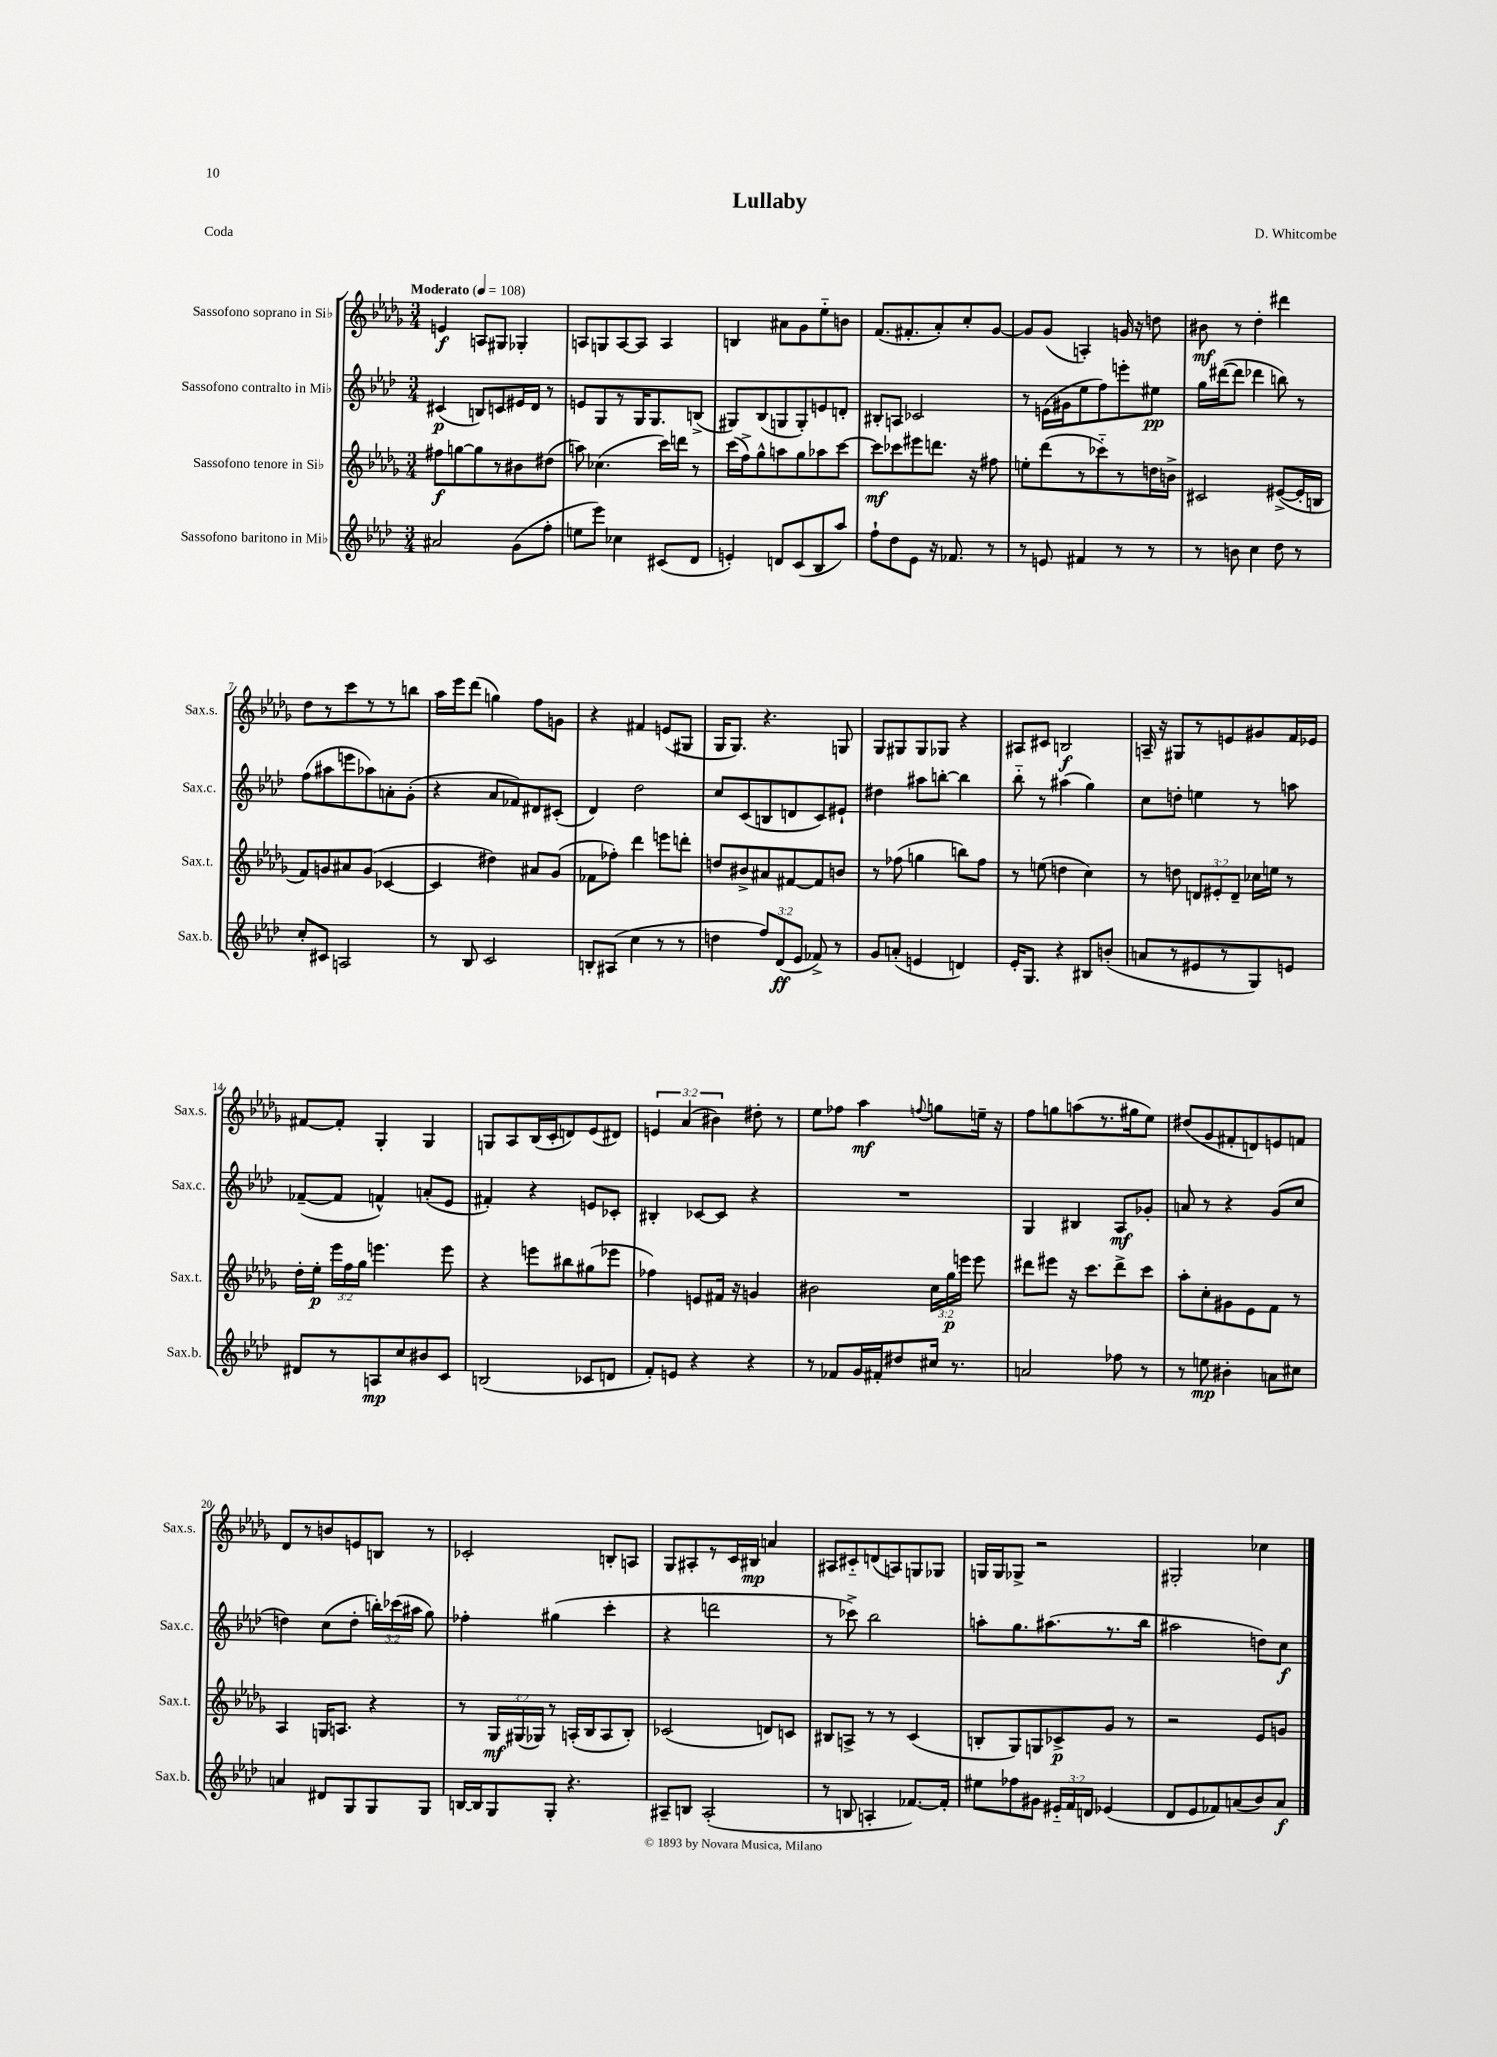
\header { title = "Lullaby" composer = "D. Whitcombe" piece = "Coda" }
<<
\new StaffGroup <<
\new Staff = "s0" \with { instrumentName = "Sassofono soprano in Sib" shortInstrumentName = "Sax.s." } {
    \clef treble \key des \major \numericTimeSignature \time 3/4 \override Staff.TupletNumber.text = #tuplet-number::calc-fraction-text \tempo "Moderato" 4 = 108
    \autoBeamOff e'4\f a8[ gis8] ges4-. |
    a8[ g8 a8~ a8] a4 |
    b4 ais'8[ ges'8 ees''8-_ b'8] |
    f'8.[( fis'8.-. aes'8-.) c''8-. ges'8]~ |
    ges'8[ ges'8]( a4-.) g'16 r16 d''8 |
    bis'8\mf r8 des''4-. dis'''4 |
    des''8[ r8 c'''8 r8 r8 b''8] |
    aes''16[ ees'''16 des'''8]( g''4) f''8[ g'8] |
    r4 fis'4 e'8[( gis8] |
    ges16[ ges8.]) r4. g8 |
    ges8[ gis8 gis8 ges8] r4 |
    ais8[ cis'8] b2\f |
    a16-- r16 gis8[ r8 e'8 gis'8 f'16 ees'16] |
    fis'8[~ fis'8]-. ges4-. ges4 |
    g8[ aes8 bes16( c'16-. d'8) ees'8( dis'8]) |
    \tuplet 3/2 { e'4 aes'4( bis'4) } dis''8-. r8 |
    ees''8[ fes''8] aes''4\mf \appoggiatura { f''8 } g''8[ e''16]-- r16 |
    f''8[ g''8 a''8( r8. gis''16 ees''8]) |
    dis''8[( ges'8 fis'8-. d'8) e'8 f'8] |
    des'8[ r8 b'8 e'8 b8] r8 |
    ces'2-. b8[-. a8] |
    ges8[ ais8-. r8 c'16 bis16]\mp a'4 |
    ais8[ cis'8-_ d'8( a8) g8 ges8] |
    g16[ g16 ges8]-> r2 |
    gis2-. ces''4 \bar "|." |
}
\new Staff = "s1" \with { instrumentName = "Sassofono contralto in Mib" shortInstrumentName = "Sax.c." } {
    \clef treble \key aes \major \numericTimeSignature \time 3/4 \override Staff.TupletNumber.text = #tuplet-number::calc-fraction-text
    \autoBeamOff cis'4\p( b8[) c'8 eis'16 des'16] r8 |
    e'8[ g8 r8 g16 g8. b8]->( |
    gis8[) bes8( g8 g8-.) e'8 d'8]-. |
    bis8[-. a8] ces'2 |
    r8 e'16[( gis'16 ees''8 f''8) e'''8-. eis''8]\pp |
    g''16[ dis'''16~( dis'''8] des'''4 b''8) r8 |
    f''8[( ais''8 e'''8 aes''8) a'8-. g'8]-.( |
    r4 aes'8[ fes'8) dis'8 cis'8]-.( |
    des'4) des''2 |
    c''8[ c'8( b8 d'8 c'8) eis'8]-! |
    dis''4 ais''8[ b''8]~-. b''4 |
    bes''8-_ r8 ais''4( g''4) |
    c''8[ d''8]-. e''4 r8 a''8 |
    fes'8[~--( fes'8] f'4-^) a'8[-.( ees'8] |
    fis'4-.) r4 e'8[ ces'8]-. |
    bis4-. ces'8[~ ces'8] r4 |
    R2. |
    g4 bis4 aes8[\mf ges'8]-. |
    a'8 r8 r4 g'8[( c''8] |
    d''4) c''8[( d''8]-. \tuplet 3/2 { b''16[-.) ces'''16( ais''16] } g''8) |
    fes''4-. gis''4( c'''4-. |
    r4 d'''2 |
    r8 ces'''8->) bes''2 |
    a''8[-. g''8. ais''8.( r8. bes''16] |
    ais''2 d''8[) c''8]\f \bar "|." |
}
\new Staff = "s2" \with { instrumentName = "Sassofono tenore in Sib" shortInstrumentName = "Sax.t." } {
    \clef treble \key des \major \numericTimeSignature \time 3/4 \override Staff.TupletNumber.text = #tuplet-number::calc-fraction-text
    \autoBeamOff fis''8[\f g''8~ g''8 r8 bis'8 dis''8]( |
    a''8) ces''4.( c'''16[) d'''16] r8 |
    c'''16[( f''16->) ges''8-^ a''8 ges''8 aes''8 c'''8]~ |
    c'''8[\mf ces'''8 eis'''8 d'''8.] r16 fis''8 |
    e''8[-. des'''8( r8 ces'''8-_) r8 d''16 b'16]-> |
    cis'2 eis'8[~->( eis'16-. b16] |
    f'8[) g'8 ais'8 g'8]( ces'4~ |
    ces'4 dis''4) ais'8[ ges'8]( |
    fes'8[ fes''8]-.) des'''4 e'''8[ d'''8]-. |
    d''8[ bis'8-> ais'8 fis'8~ fis'8 b'8] |
    r8 fes''8( g''4 b''8[) fes''8] |
    r8 e''8( d''4 c''4) |
    r8 d''8 \tuplet 3/2 { d'8[ eis'8-. d'8]-- } ces''16[ e''16] r8 |
    des''16[-. ees''16]-.\p \tuplet 3/2 { ees'''16[ f''16 ges''16] } e'''4. e'''8 |
    r4 e'''8[ bis''8 gis''8( ees'''8] |
    fes''4) e'8[ fis'16] r16 g'4 |
    bis'2 \tuplet 3/2 { c''16[ ges''16\p e'''16] } e'''8 |
    dis'''8[ eis'''8] r16 c'''8.[ dis'''8-> c'''8] |
    aes''8[-. c''8-. gis'8 ees'8 f'8] r8 |
    aes4 g16[ a8.] r4 |
    r8 \tuplet 3/2 { ges16[\mf gis16( ges16]) } r8 a16[-.( bes16 a8 bes8]-.) |
    ces'2( d'8[) c'8] |
    bis8[ a8]-> r8 r8 c'4( |
    b8[-. ges8) g8 ces'8->\p ges'8] r8 |
    r2 ees'8[ g'8] \bar "|." |
}
\new Staff = "s3" \with { instrumentName = "Sassofono baritono in Mib" shortInstrumentName = "Sax.b." } {
    \clef treble \key aes \major \numericTimeSignature \time 3/4 \override Staff.TupletNumber.text = #tuplet-number::calc-fraction-text
    \autoBeamOff ais'2 g'8[( f''8]-. |
    e''8[ ees'''8]) ces''4 cis'8[( des'8] |
    e'4-.) d'8[ c'8( bes8 aes''8]) |
    f''8[-! des''8 ees'8] r16 fes'8. r8 |
    r8 e'8 fis'4 r8 r8 |
    r8 b'8 c''4 des''8 r8 |
    c''8[-. cis'8] a2 |
    r8 bes8 c'2 |
    b8[-. ais8]( c''4 r8 r8 |
    d''4 \tuplet 3/2 { f''8[) des'8\ff( ees'8] } fes'8->) r8 |
    g'8[ a'8]-.( e'4 d'4) |
    ees'16[-. g8.] r4 bis8[ b'8]-.( |
    a'8[ r8 eis'8 r8 g8) e'8] |
    dis'8[ r8 a8\mp c''8 bis'8 c'8] |
    b2( ces'8[ d'8] |
    f'8[-.) e'8] r4 r4 |
    r8 fes'8[ g'16 fis'16-. dis''8 cis''16] r8. |
    a'2 fes''8 r8 |
    r8 e''8\mp bis'4-. a'8[ cis''8] |
    a'4 dis'8[ g8 g8 g8] |
    b16[~ b16 g8 g8]-. r4. |
    ais8[-- b8] ais2-.( |
    r8 b8 a4-. fes'8.[~) fes'16]-. |
    eis''8[ fes''8 gis'8] \tuplet 3/2 { eis'16[-_ f'16 d'16] } ees'4( |
    des'8[ ees'8 fes'8) a'8( bes'8) a'8]\f \bar "|." |
}
>>
>>
